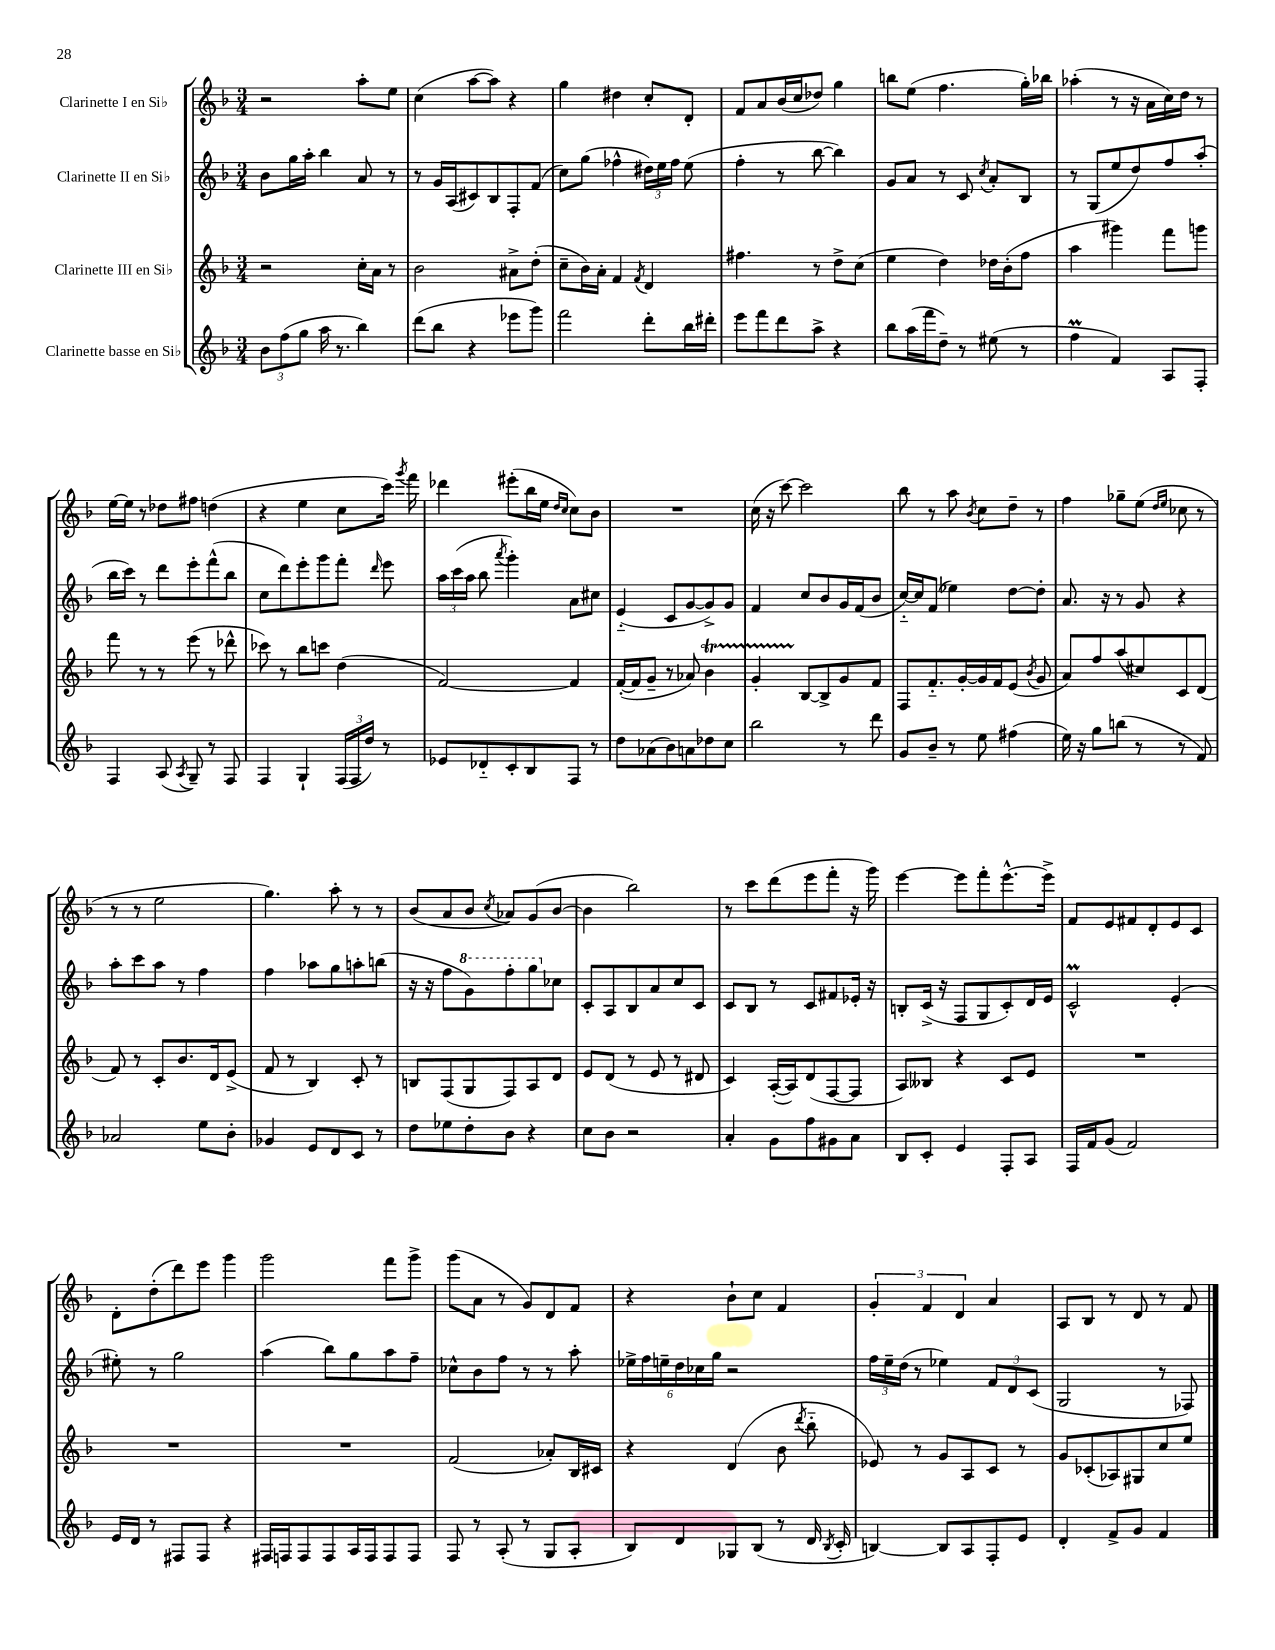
<<
\new StaffGroup <<
\new Staff = "s0" \with { instrumentName = "Clarinette I en Sib" } {
    \clef treble \key f \major \numericTimeSignature \time 3/4
    \autoBeamOff r2 a''8[-. e''8] |
    c''4( a''8[~ a''8]) r4 |
    g''4 dis''4 c''8[-. d'8]-. |
    f'8[ a'8 bes'16( c''16 des''8]) g''4 |
    b''8[ e''8]( f''4. g''16[-.) bes''16] |
    aes''4-.( r8 r16 a'16[ c''16) d''16] r8 |
    e''16[~ e''16] r8 des''8[ fis''8] d''4( |
    r4 e''4 c''8[ c'''16]) \acciaccatura { g'''8 } f'''16 |
    des'''4 eis'''8[-.( bes''16 e''16] \grace { d''16[ c''16] } c''8[) bes'8] |
    R2. |
    c''16( r16 c'''8~) c'''2 |
    bes''8 r8 a''8 \acciaccatura { bes'8 } c''8[ d''8]-- r8 |
    f''4 ges''8[-- e''8]( \grace { d''16[ e''16] } ces''8 r8 |
    r8 r8 e''2 |
    g''4.) a''8-. r8 r8 |
    bes'8[( a'8 bes'8] \acciaccatura { c''8 } aes'8[) g'8( bes'8]~ |
    bes'4 bes''2) |
    r8 c'''8[ d'''8( e'''8 f'''8]-. r16 g'''16) |
    e'''4~ e'''8[ f'''8-. e'''8.~-^ e'''16]-> |
    f'8[ e'8 fis'8 d'8-. e'8 c'8] |
    d'8[-. d''8-.( d'''8) e'''8] g'''4 |
    g'''2 f'''8[ g'''8]-> |
    g'''8[( a'8] r8 g'8[) d'8 f'8] |
    r4 bes'8[-! c''8] f'4 |
    \tuplet 3/2 { g'4-. f'4 d'4 } a'4 |
    a8[ bes8] r8 d'8 r8 f'8 \bar "|." |
}
\new Staff = "s1" \with { instrumentName = "Clarinette II en Sib" } {
    \clef treble \key f \major \numericTimeSignature \time 3/4
    \autoBeamOff bes'8[ g''16 a''16]-. bes''4 a'8 r8 |
    r8 g'16[ a16( cis'8) bes8 f8-. f'8]( |
    c''8[) g''8]( fes''4-^ \tuplet 3/2 { dis''16[) e''16 fes''16] } e''8( |
    f''4-. r8 bes''8~ bes''4) |
    g'8[ a'8] r8 c'8 \acciaccatura { c''8 } a'8[-. bes8] |
    r8 g8[( e''8 d''8) f''8 a''8]-.( |
    bes''16[ c'''16]) r8 d'''8[ e'''8-. f'''8-^( bes''8] |
    c''8[ d'''8) e'''8-. g'''8 f'''8]-. \grace { d'''16 } e'''8 |
    \tuplet 3/2 { a''16[ c'''16( a''16] } bes''8 \acciaccatura { a'''8 } g'''4-.) a'8[ cis''8] |
    e'4-_( c'8[ g'8~ g'8->) g'8] |
    f'4 c''8[ bes'8 g'16 f'16( bes'8] |
    c''16[~-_) c''16 f'8]( ees''4) d''8[~ d''8]-. |
    a'8. r16 r8 g'8 r4 |
    a''8[-. c'''8 a''8] r8 f''4 |
    f''4 aes''8[ g''8 a''8-. b''8]( |
    r16 r16 f''8[ \ottava #1 g''8) f'''8-. g'''8 \ottava #0 ces''8] |
    c'8[-. a8 bes8 a'8 c''8 c'8] |
    c'8[ bes8] r8 c'8[ fis'8 ees'16]-. r16 |
    b8[-. c'16]->( r16 f8[ g8 c'8-.) d'16 e'16] |
    c'2-^\prall e'4-.( |
    eis''8-.) r8 g''2 |
    a''4( bes''8[) g''8 a''8 f''8]-- |
    ces''8[-^ bes'8 f''8] r8 r8 a''8-. |
    \tuplet 6/4 { ees''16[-> f''16 e''16-- d''16 ces''16 g''16] } r2 |
    \tuplet 3/2 { f''16[ e''16-- d''16]( } r8 ees''4) \tuplet 3/2 { f'8[ d'8 c'8]( } |
    g2 r8 fes8) \bar "|." |
}
\new Staff = "s2" \with { instrumentName = "Clarinette III en Sib" } {
    \clef treble \key f \major \numericTimeSignature \time 3/4
    \autoBeamOff r2 c''16[-. a'16] r8 |
    bes'2 ais'8[-> d''8]-.( |
    c''8[-- bes'16) a'16]-. f'4 \acciaccatura { f'8 } d'4 |
    fis''4. r8 d''8[-> c''8]( |
    e''4 d''4) des''16[ bes'16-.( f''8] |
    a''4 gis'''4) f'''8[ g'''8] |
    f'''8 r8 r8 e'''8( r8 des'''8-^ |
    ces'''8) r8 bes''8[ c'''8] d''4( |
    f'2~) f'4 |
    f'16[~-.( f'16 g'8]-- r8 aes'8) bes'4\startTrillSpan |
    g'4-. bes8[~\stopTrillSpan bes8-> g'8 f'8] |
    f8[ f'8.-_ g'16~-. g'16 f'16 e'8]( \acciaccatura { bes'8 } g'8 |
    a'8[) f''8 a''8( cis''8) c'8 d'8]( |
    f'8) r8 c'8[-. bes'8. d'16 e'8]->( |
    f'8 r8 bes4) c'8-. r8 |
    b8[ f8( g8 f8) a8 d'8] |
    e'8[ d'8]( r8 e'8 r8 dis'8 |
    c'4) a16[~-.( a16) d'8( f8~ f8] |
    a8[) beses8] r4 c'8[ e'8] |
    R2. |
    R2. |
    R2. |
    f'2( aes'8[-.) bes16 cis'16] |
    r4 d'4( bes'8 \acciaccatura { d'''8 } bes''8-_ |
    ees'8) r8 g'8[ a8 c'8] r8 |
    g'8[ ces'8-.( aes8) gis8 c''8 e''8] \bar "|." |
}
\new Staff = "s3" \with { instrumentName = "Clarinette basse en Sib" } {
    \clef treble \key f \major \numericTimeSignature \time 3/4
    \autoBeamOff \tuplet 3/2 { bes'8[ f''8( g''8] } a''16 r8. bes''4) |
    d'''8[( bes''8] r4 ees'''8[ g'''8]) |
    f'''2 d'''8[-. bes''16 dis'''16]-. |
    e'''8[ f'''8 d'''8 a''8]-> r4 |
    bes''8[ a''16( f'''16 d''8]--) r8 eis''8( r8 |
    f''4\prall f'4) a8[ f8]-. |
    f4 a8( \acciaccatura { a8 } g8--) r8 f8 |
    f4 g4-! \tuplet 3/2 { f16[( f16 d''16]) } r8 |
    ees'8[ des'8-_ c'8-. bes8 f8] r8 |
    d''8[ aes'8( bes'8) a'8 des''8 c''8] |
    bes''2 r8 d'''8 |
    g'8[ bes'8]-- r8 e''8 fis''4( |
    e''16) r16 g''8[ b''8]( r8 r8 f'8) |
    aes'2 e''8[ bes'8]-. |
    ges'4 e'8[ d'8 c'8] r8 |
    d''8[ ees''8 d''8-. bes'8] r4 |
    c''8[ bes'8] r2 |
    a'4-. g'8[ f''8 gis'8 a'8] |
    bes8[ c'8]-. e'4 f8[-. a8] |
    f16[ f'16 g'8]( f'2) |
    e'16[ d'16] r8 fis8[ fis8] r4 |
    fis16[ f16 f8 f8 a16 f16 f8 f8] |
    f8 r8 a8-.( r8 g8[ a8]-. |
    bes8[) d'8 ges8 bes8]( r8 d'16 \acciaccatura { bes8 } c'16-. |
    b4~) b8[ a8 f8-. e'8] |
    d'4-. f'8[-> g'8] f'4 \bar "|." |
}
>>
>>
\layout { \context { \Score \remove "Bar_number_engraver" } }
